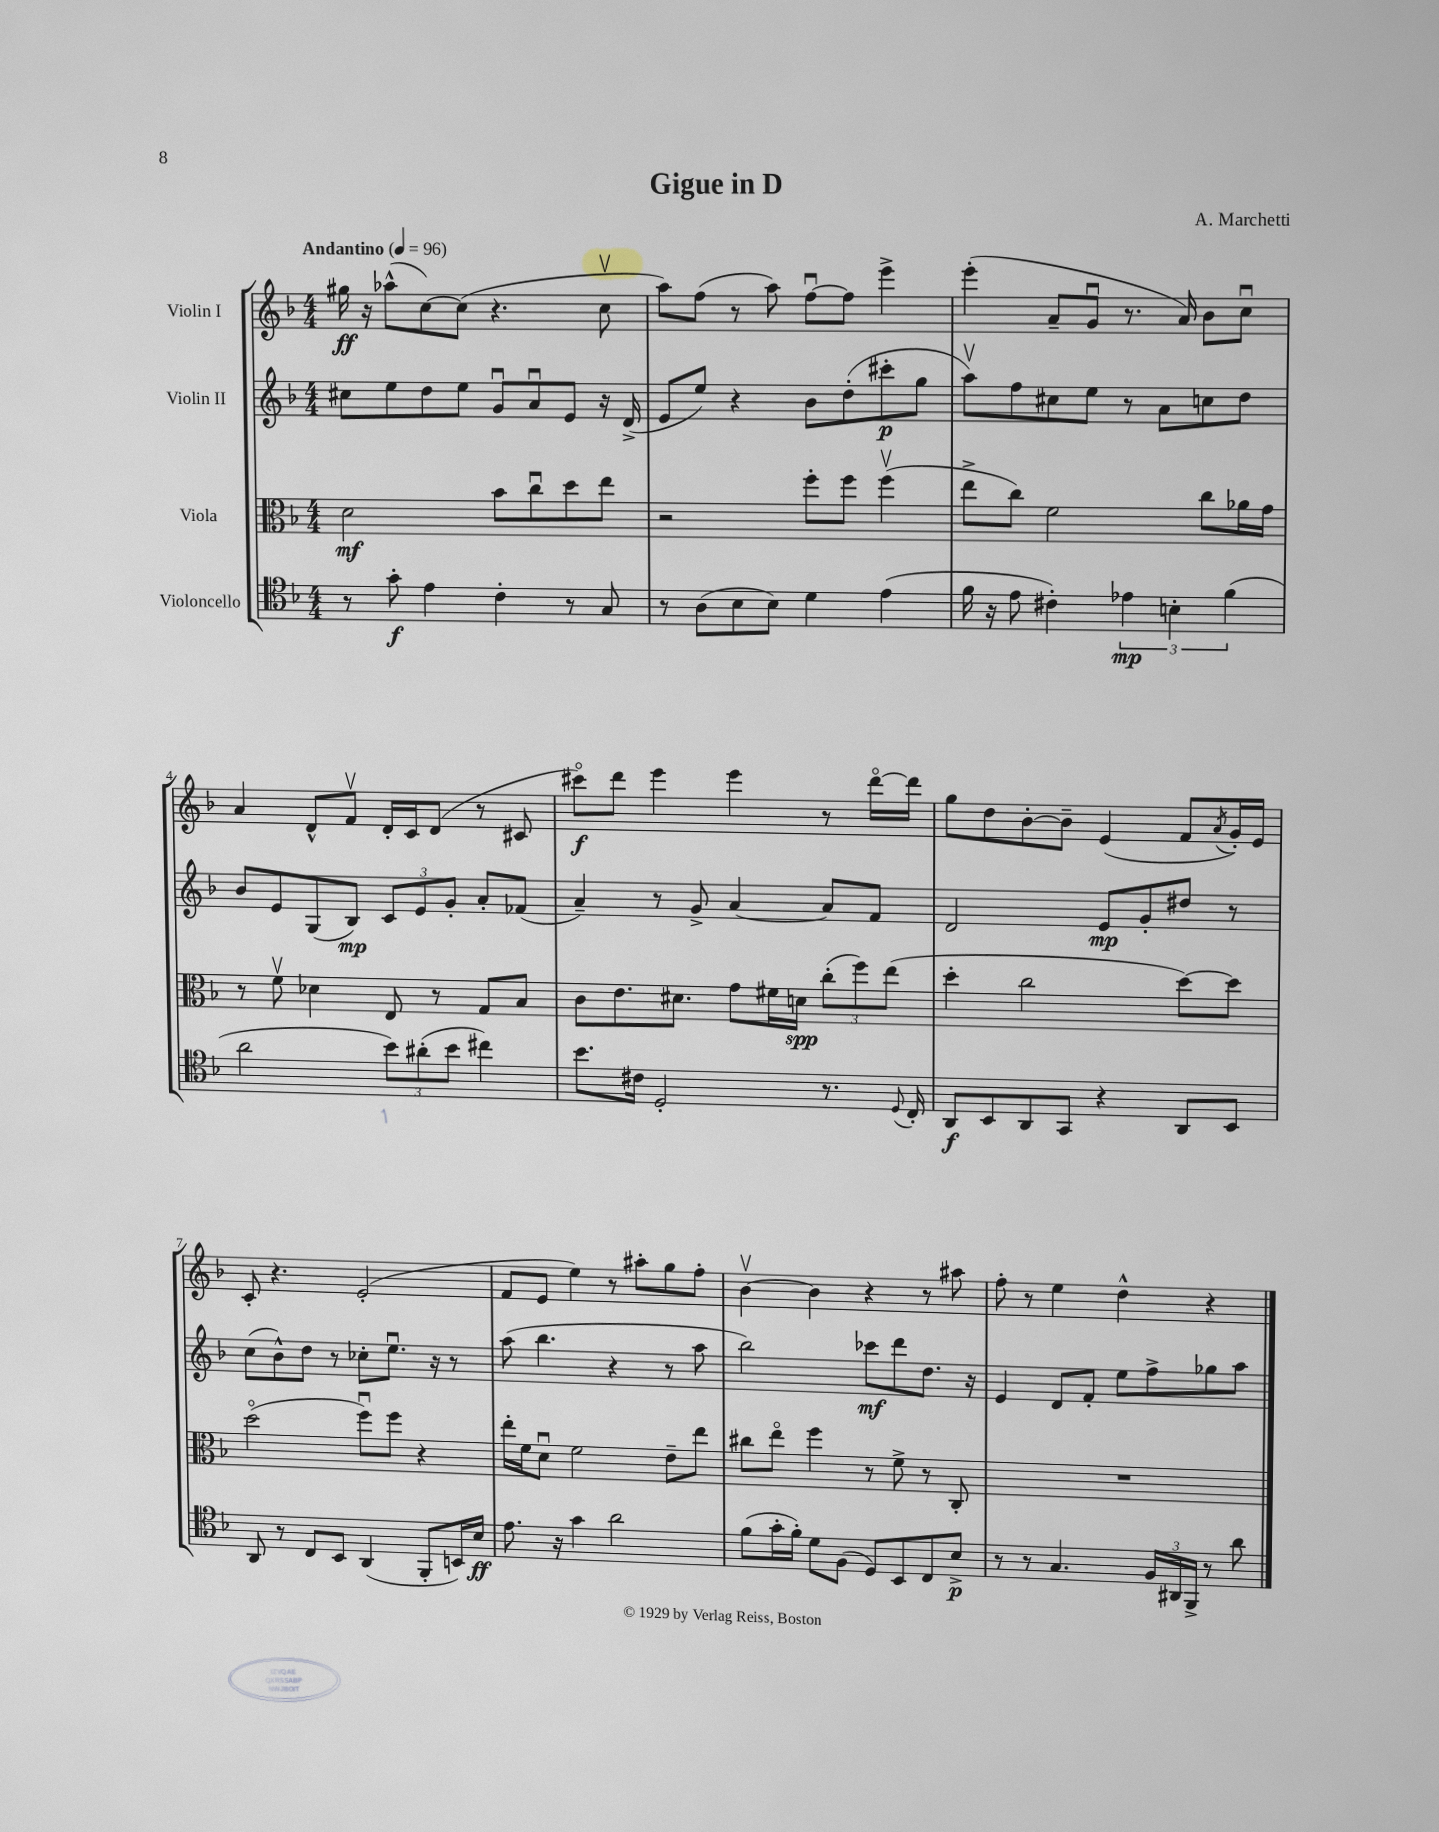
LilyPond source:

\header { title = "Gigue in D" composer = "A. Marchetti" }
<<
\new StaffGroup <<
\new Staff = "s0" \with { instrumentName = "Violin I" } {
    \clef treble \key f \major \numericTimeSignature \time 4/4 \tempo "Andantino" 4 = 96
    gis''16\ff r16 aes''8-^( c''8~) c''8( r4. c''8\upbow |
    a''8) f''8( r8 a''8) f''8~\downbow f''8 e'''4-> |
    e'''4-.( a'8-- g'8\downbow r8. a'16) bes'8 c''8\downbow |
    a'4 d'8-^ f'8\upbow d'16-. c'16 d'8( r8 cis'8 |
    cis'''8\flageolet\f) d'''8 e'''4 e'''4 r8 d'''16~\flageolet d'''16 |
    g''8 d''8 bes'8~-. bes'8-- e'4( f'8 \acciaccatura { a'8 } g'16-.) e'16 |
    c'8-. r4. e'2-.( |
    f'8 e'8 e''4) r8 ais''8-. g''8 f''8-. |
    bes'4~\upbow bes'4 r4 r8 ais''8 |
    f''8-. r8 e''4 d''4-^ r4 \bar "|." |
}
\new Staff = "s1" \with { instrumentName = "Violin II" } {
    \clef treble \key f \major \numericTimeSignature \time 4/4
    cis''8 e''8 d''8 e''8 g'8\downbow a'8\downbow e'8 r16 d'16->( |
    e'8 e''8) r4 bes'8 d''8-.( cis'''8-.\p g''8 |
    a''8\upbow) f''8 cis''8 e''8 r8 a'8 c''8 d''8 |
    bes'8 e'8 g8( bes8\mp) \tuplet 3/2 { c'8 e'8 g'8-. } a'8-. fes'8( |
    a'4--) r8 g'8-> a'4~ a'8 f'8 |
    d'2 e'8\mp g'8-. dis''8 r8 |
    c''8( bes'8-^) d''8 r8 ces''8-. e''8.\downbow r16 r8 |
    a''8( bes''4. r4 r8 a''8 |
    bes''2) ces'''8\mf d'''8 d''8. r16 |
    e'4 d'8 f'8-. e''8 f''8-> ges''8 a''8 \bar "|." |
}
\new Staff = "s2" \with { instrumentName = "Viola" } {
    \clef alto \key f \major \numericTimeSignature \time 4/4
    d'2\mf bes'8 c''8\downbow d''8 e''8 |
    r2 f''8-. f''8 f''4\upbow( |
    e''8-> c''8) f'2 c''8 aes'16 g'16 |
    r8 f'8\upbow des'4 e8 r8 g8 bes8 |
    c'8 e'8. dis'8. g'8 fis'16 d'16\spp \tuplet 3/2 { c''8-.( f''8) e''8( } |
    d''4-. c''2 d''8~) d''8 |
    d''2\flageolet( f''8\downbow) f''8 r4 |
    e''16-. f'16 d'8\downbow f'2 e'8-- e''8 |
    cis''8 e''8\flageolet f''4 r8 f'8-> r8 c8-. |
    R1 \bar "|." |
}
\new Staff = "s3" \with { instrumentName = "Violoncello" } {
    \clef tenor \key f \major \numericTimeSignature \time 4/4
    r8 g'8-.\f e'4 c'4-. r8 g8 |
    r8 a8( bes8 bes8) d'4 e'4( |
    f'16 r16 e'8 cis'4-.) \tuplet 3/2 { ees'4\mp b4-. f'4( } |
    a'2 \tuplet 3/2 { bes'8) ais'8-.( bes'8 } cis''4) |
    bes'8. cis'16 d2-. r8. \appoggiatura { d8 } c16-. |
    a,8\f bes,8 a,8 g,8 r4 a,8 bes,8 |
    a,8 r8 c8 bes,8 a,4( f,8-. b,16) bes16\ff |
    e'8. r16 g'4 a'2 |
    f'8( g'16-. f'16-.) d'8 f8( d8) bes,8 c8 bes8->\p |
    r8 r8 g4. \tuplet 3/2 { f16 ais,16 f,16-> } r8 a'8 \bar "|." |
}
>>
>>
